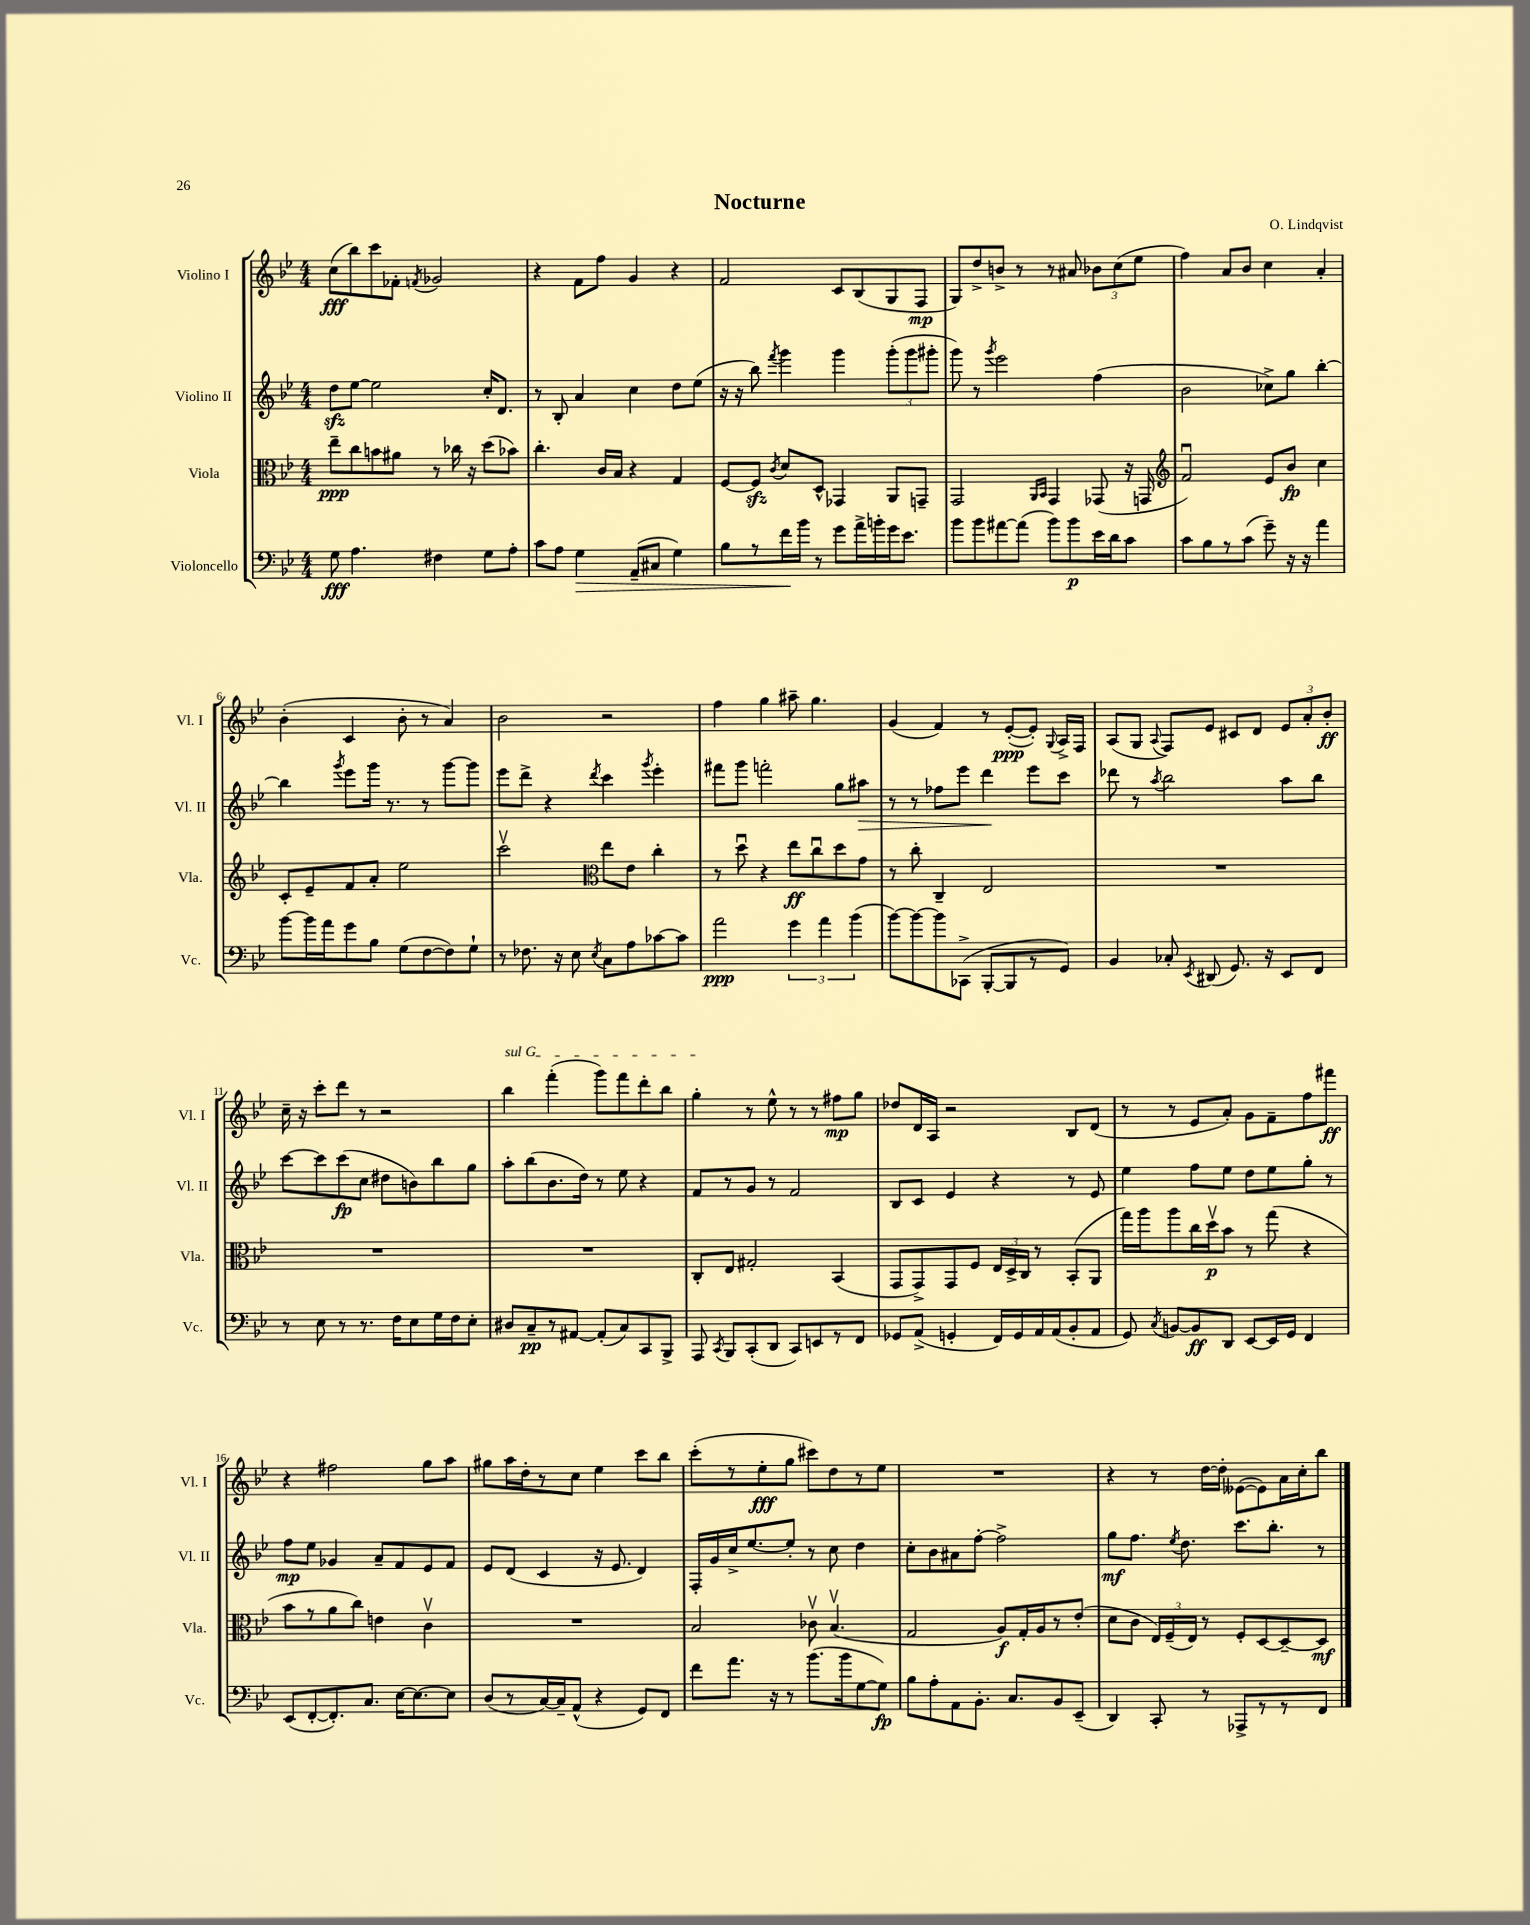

**kern	**kern	**kern	**kern
*staff4	*staff3	*staff2	*staff1
*clefF4	*clefC3	*clefG2	*clefG2
*k[b-e-]	*k[b-e-]	*k[b-e-]	*k[b-e-]
*M4/4	*M4/4	*M4/4	*M4/4
8G	8ee-~	8dd	(8cc
4.A	8cc	[8ee-	8bb-)
.	8b	2ee-]	8ccc
.	8a#	.	8f-'
.	.	.	8qf
4F#	8r	.	2g-
.	16cc-	.	.
.	16r	.	.
8G	(8dd	16cc'	.
.	.	8.d	.
8A'	8b-)	.	.
=	=	=	=
8c	4.cc'	8r	4r
8A	.	8B-'	.
4G	.	4a	8f
.	16c	.	8ff
.	16B-	.	.
(8AA~	4r	4cc	4g
8C#	.	.	.
4G)	4G	8dd	4r
.	.	(8ee-	.
=	=	=	=
8B-	[8F	16r	2f
.	.	16r	.
8r	8F]	8bb-)	.
.	8qc	8qfff	.
16f	8d	4ggg	.
16b-	.	.	.
8r	8D^^	.	.
8g	4GG-	4ggg	8c
16a^	.	.	(8B-
16b'	.	.	.
16g	8AA	(12ggg'	8G
8.e-	.	.	.
.	.	12ggg	.
.	8GG~	.	8F
.	.	12ggg#'	.
=	=	=	=
8b-	2GG	8ggg)	8G)
8b-	.	8r	8dd^
.	.	8qggg	.
[8a#	.	2eee-	8b^
(8a#]	.	.	8r
.	16qqAA	.	.
.	16qqBB-	.	.
8b-)	4GG	.	8r
8b-	.	.	8a#
16e-	(8GG-	(4ff	12b-
16d	.	.	.
.	.	.	(12cc
8c	16r	.	.
.	.	.	12ee-
.	16GG	.	.
=	=	=	=
*	*clefG2	*	*
8c	2fu)	2b-	4ff)
8B-	.	.	.
8r	.	.	8a
(8c	.	.	8b-
8g~)	8e-	8cc-^)	4cc
16r	8b-	8gg	.
16r	.	.	.
4a	4cc	[4bb-'	4a'
=	=	=	=
[8b-	8c'	4bb-]	(4b-'
16b-]	8e-~	.	.
16a	.	.	.
.	.	8qggg	.
8g	8f	8eee-	4c
8B-	8a'	16ggg	.
.	.	8.r	.
(8G	2ee-	.	8b-'
[8F	.	8r	8r
8F])	.	[8ggg	4a)
8G`	.	8ggg]	.
=	=	=	=
8r	2cccv	8eee-	2b-
8.F-	.	8ddd^	.
.	.	4r	.
16r	.	.	.
8E-	.	.	.
*	*clefC3	*	*
8qE-	.	8qddd	.
8C	8ee-	4ccc	2r
8A	8e-	.	.
.	.	8qggg	.
[8c-	4cc'	4eee-'	.
8c-]	.	.	.
=	=	=	=
2a	8r	8fff#	4ff
.	8ddu	8ggg	.
.	4r	2fff'	4gg
6g	8ee-	.	8aa#~
.	8ccu	.	4.gg
6a	.	.	.
.	8dd	8gg	.
(6b-	.	.	.
.	8g	8aa#	.
=	=	=	=
[8b-)	8r	8r	(4g
8b-_	8cc'	8r	.
8b-]	4C~	8ff-	4f)
(8CC-^	.	8eee-	.
[8BBB-'	2E-	4ddd	8r
8BBB-]	.	.	([8e-'
8r	.	8eee-	8e-'])
.	.	.	8qqG
8GG)	.	8ccc	16A^
.	.	.	16F
=	=	=	=
4BB-	1r	8ddd-	(8A
.	.	8r	8G
.	.	8qaa	8qqA
8C-'	.	2bb-	8F)
8qEE-	.	.	.
(8DD#	.	.	8e-
8.GG)	.	.	8c#
.	.	.	8d
16r	.	.	.
8EE-	.	8aa	12e-
.	.	.	12a'
8FF	.	8bb-	.
.	.	.	12b-'
=	=	=	=
8r	1r	[8ccc	16cc~
.	.	.	16r
8E-	.	8ccc]	8ccc'
8r	.	(8ccc	8ddd
8.r	.	8cc	8r
.	.	8dd#	2r
16F	.	.	.
8E-	.	8b)	.
16G	.	8bb-	.
16F	.	.	.
8E-'	.	8gg	.
=	=	=	=
8D#	1r	8aa'	4bb-
8C~	.	(8bb-	.
8r	.	8.b-	(4fff'
[8AA#	.	.	.
.	.	16dd)	.
(8AA#']	.	8r	8ggg)
8C)	.	8ee-	8fff
8CC	.	4r	8ddd'
8BBB-^	.	.	8bb-
=	=	=	=
8AAA	8C'	8f	4gg'
8qCC	.	.	.
8BBB-	8E-	8r	.
(8CC'	2G#'	8g	8r
8DD	.	8r	8ee-^^
8CC)	.	2f	8r
8EE	.	.	8r
8r	(4BB-	.	8ff#
8FF	.	.	8gg
=	=	=	=
8GG-	8GG	8B-	8dd-
(8AA^	8GG^)	8c	16d
.	.	.	16A
4GG'	8GG	4e-	2r
.	8F	.	.
16FF)	24E-	4r	.
.	24D^	.	.
16GG	.	.	.
.	24C	.	.
16AA	8r	.	.
(16AA	.	.	.
8BB-'	(8BB-'	8r	8B-
8AA	8AA	8e-	(8d
=	=	=	=
8GG)	16gg)	4ee-	8r
.	16aa	.	.
8qC	.	.	.
[8BB	8aa	.	8r
8BB]	16cc	8ff	8e-
.	16ddv	.	.
8DD	8b-	8ee-	8a')
[8EE-	8r	8dd	8g
16EE-]	(8gg	8ee-	8f~
16GG	.	.	.
4FF	4r	8gg'	8ff
.	.	8r	8fff#
=	=	=	=
(8EE-	8b-	8ff	4r
[8FF'	8r	8ee-	.
8.FF'])	8a	4g-	2ff#
.	8cc)	.	.
8.C	.	.	.
.	4e	8a~	.
[16E-	.	8f	.
8.E-_	.	.	.
.	4cv	8e-	8gg
8E-]	.	8f	8aa
=	=	=	=
(8D	1r	8e-	8gg#
8r	.	(8d	16aa
.	.	.	16dd'
[16C)	.	4c	8r
16C~]	.	.	.
(8AA^^	.	.	8cc
4r	.	16r	4ee-
.	.	8.e-	.
8GG)	.	4d)	8ccc
8FF	.	.	8bb-
=	=	=	=
8f	2B-	16F'	(8ccc'
.	.	16g	.
8.a	.	16cc^	8r
.	.	[8.ee-	.
.	.	.	8ee-'
16r	.	.	.
8r	.	8ee-']	8gg
(8.b-	8c-v	8r	8ccc#)
.	(4.B-v	8cc	8dd
16b-	.	.	.
[8G	.	4dd	8r
8G])	.	.	8ee-
=	=	=	=
8B-	2G	8cc'	1r
8A'	.	8b-	.
8AA	.	8a#	.
8.BB-'	.	[8ff'	.
.	8A)	2ff^]	.
8.C	.	.	.
.	16G'	.	.
.	16A	.	.
8BB-	8r	.	.
(8EE-~	(8e-'	.	.
=	=	=	=
4DD)	8d	8gg	4r
.	8c	8.ff	.
8CC'	24E-)	.	8r
.	(24F~	.	.
.	.	8qee-	.
.	.	8.dd	.
.	24E-)	.	.
8r	8r	.	[16dd
.	.	.	16dd']
8AAA-^	8F'	8.ccc	([8e--
8r	[8D	.	8e--])
.	.	8.bb-'	.
8r	8D~_	.	16a
.	.	.	16cc'
8FF	8D]	8r	8bb-
==	==	==	==
*-	*-	*-	*-
